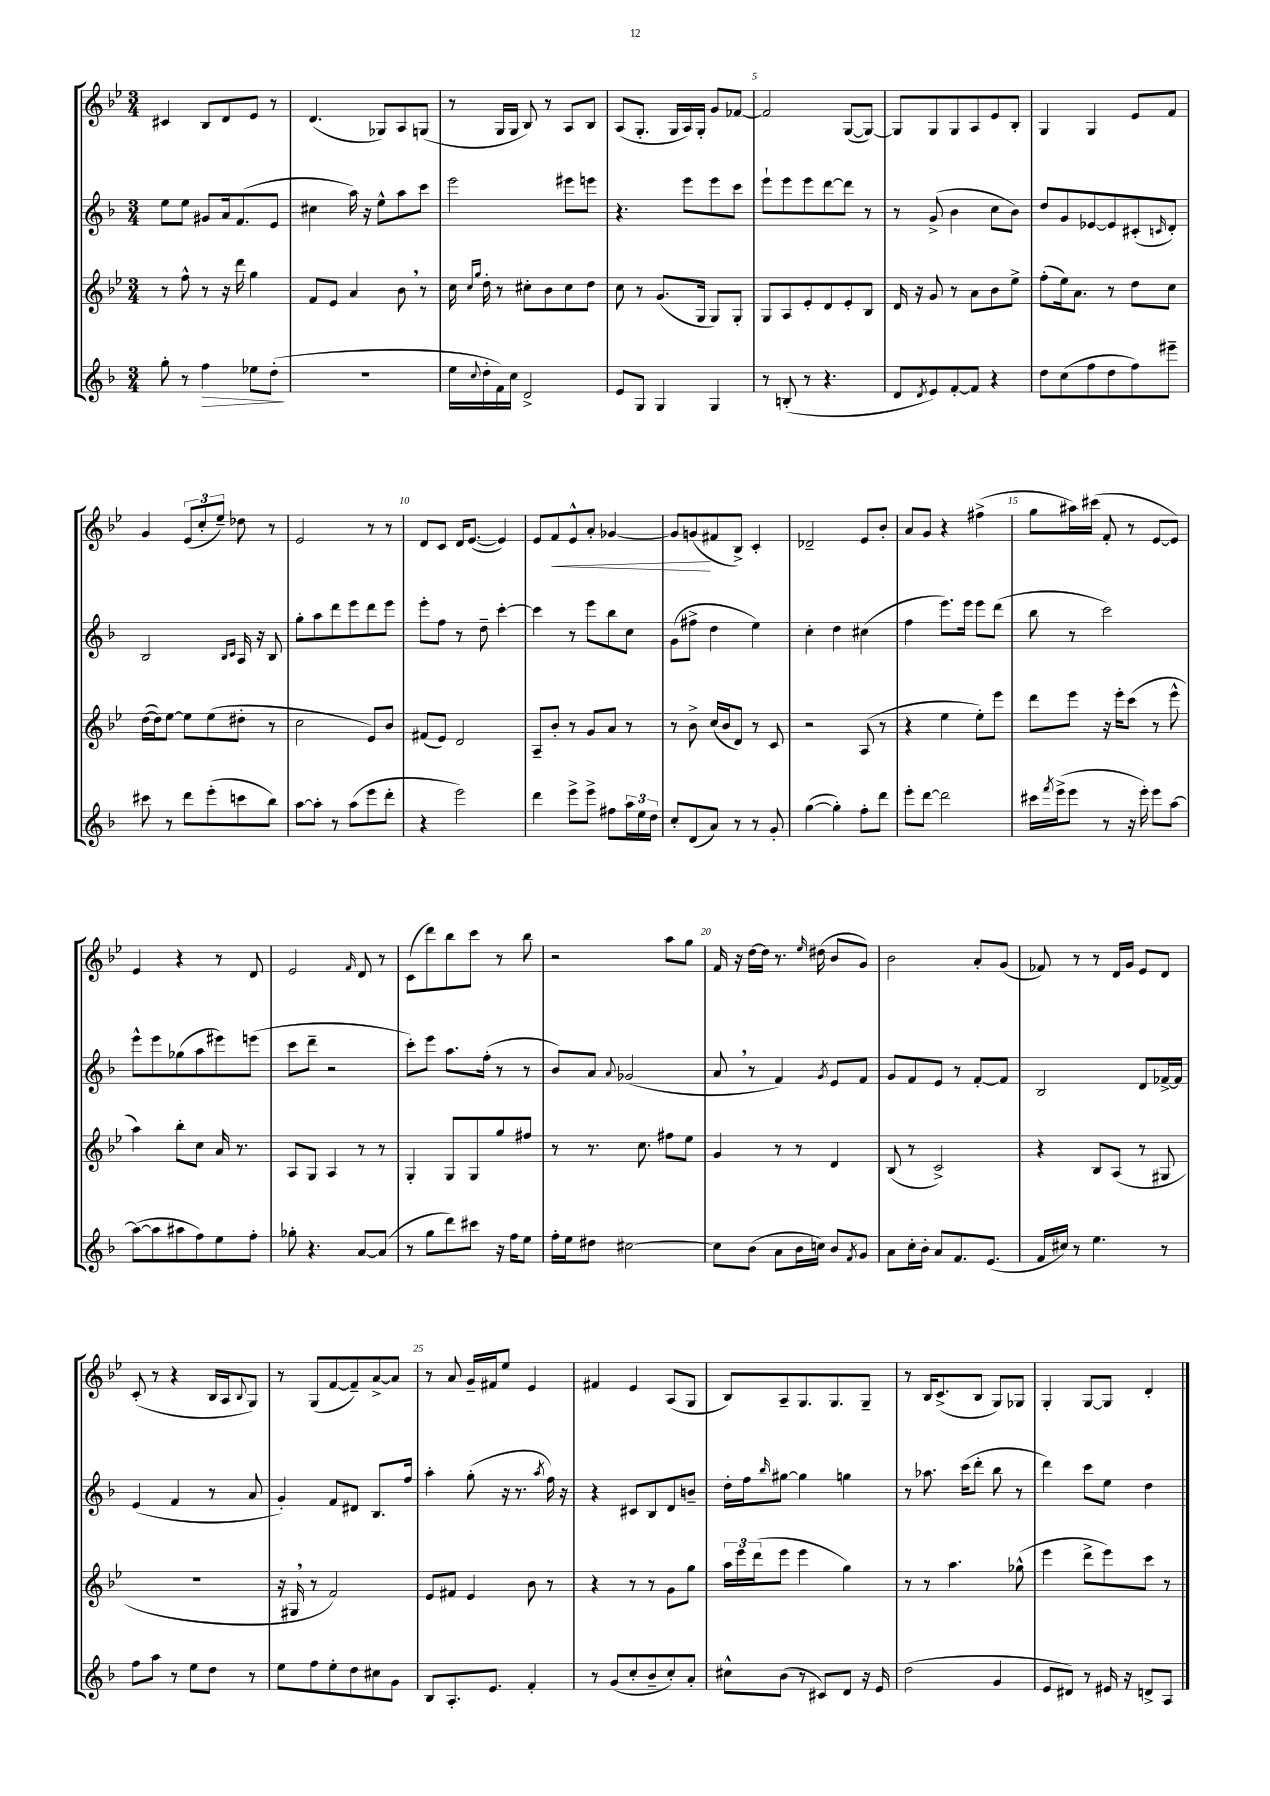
<<
\new StaffGroup <<
\new Staff = "s0" {
    \clef treble \key bes \major \numericTimeSignature \time 3/4
    cis'4 bes8 d'8 ees'8 r8 |
    d'4.( ges8) a8 g8( |
    r8 g16 g16 bes8) r8 a8 bes8 |
    a8( g8.-. g16 a16) g16-. g'8 fes'8~ |
    fes'2 g8~( g8~) |
    g8 g8 g8 a8 ees'8 bes8-. |
    g4 g4 ees'8 f'8 |
    g'4 \tuplet 3/2 { ees'8( c''8-. ees''8--) } des''8 r8 |
    ees'2 r8 r8 |
    d'8 c'8 d'16 ees'8.~( ees'4) |
    ees'8 f'8\< ees'8-^ a'8-. ges'4~ |
    ges'8 g'8\!( fis'8 bes8->) c'4-. |
    des'2-- ees'8 bes'8-. |
    a'8 g'8 r4 fis''4->( |
    g''8 ais''16) cis'''16( f'8-. r8 ees'8~ ees'8) |
    ees'4 r4 r8 d'8 |
    ees'2 \grace { f'16 } d'8 r8 |
    c'8( d'''8) bes''8 c'''8 r8 bes''8 |
    r2 a''8 g''8 |
    f'16 r16 d''16~ d''16 r8. \grace { ees''16 } dis''16( bes'8 g'8) |
    bes'2 a'8-. g'8( |
    fes'8) r8 r8 d'16 g'16 ees'8 d'8 |
    c'8-.( r8 r4 bes16 a16 \appoggiatura { bes8 } g8) |
    r8 g8( f'8~ f'8--) a'8~-> a'8 |
    r8 a'8 g'16-- fis'16 ees''8 ees'4 |
    fis'4 ees'4 a8( g8 |
    bes8) a8-- g8. g8. g8-- |
    r8 bes16 c'8.->( bes8 g8) ges8 |
    g4-. g8~ g8 d'4-. \bar "|." |
}
\new Staff = "s1" {
    \clef treble \key f \major \numericTimeSignature \time 3/4
    e''8 e''8 gis'8 a'16 f'8.( e'8 |
    cis''4 a''16) r16 e''8-^ a''8 c'''8 |
    e'''2 eis'''8 e'''8 |
    r4. e'''8 e'''8 c'''8 |
    e'''8-! e'''8 e'''8 d'''8~ d'''8 r8 |
    r8 g'8->( bes'4 c''8 bes'8) |
    d''8 g'8 ees'8~ ees'8 cis'8-.( \grace { c'16 } d'8-.) |
    bes2 \grace { bes16 c'16 } a16 r16 bes8 |
    g''8-. a''8 d'''8 e'''8 d'''8 e'''8 |
    e'''8-. f''8 r8 d''8-- c'''4~-. |
    c'''4 r8 e'''8 bes''8 c''8 |
    g'8( fis''8-> d''4 e''4) |
    c''4-. d''4 cis''4( |
    f''4 e'''8.) e'''16 e'''8 d'''8( |
    bes''8 r8 c'''2) |
    e'''8-^ e'''8 ges''8( a''8 eis'''8) e'''8( |
    c'''8 d'''8-- r2 |
    c'''8-.) e'''8 a''8. f''16-.( r8 r8 |
    bes'8) a'8 \appoggiatura { a'8 } ges'2( |
    a'8 \breathe r8 f'4) \acciaccatura { g'8 } e'8 f'8 |
    g'8 f'8 e'8 r8 f'8~-. f'8 |
    bes2 d'8 fes'16~-> fes'16 |
    e'4( f'4 r8 a'8 |
    g'4-.) f'8 dis'8 bes8. f''16 |
    a''4-. g''8-.( r16 r8. \acciaccatura { a''8 } f''16) r16 |
    r4 cis'8 bes8 d'8 b'8-- |
    d''16-. f''16 \grace { bes''16 } gis''8~ gis''4 g''4 |
    r8 aes''8. c'''16( d'''8-. bes''8 r8 |
    d'''4) c'''8 e''8 d''4 \bar "|." |
}
\new Staff = "s2" {
    \clef treble \key bes \major \numericTimeSignature \time 3/4
    r8 f''8-^ r8 r16 d'''16 g''4 |
    f'8 ees'8 a'4 bes'8 \breathe r8 |
    c''16 \grace { c''16 g''16 } d''16-. r8 cis''8-. bes'8 cis''8 d''8 |
    c''8 r8 g'8.( g16 g8) g8-. |
    g8 a8 ees'8-. d'8 ees'8-. bes8 |
    d'16 r16 g'8 r8 a'8 bes'8 ees''8-> |
    f''8-.( ees''16) a'8. r8 d''8 c''8 |
    d''16~( d''16) ees''8~ ees''8 ees''8( dis''8-. r8 |
    c''2 ees'8) bes'8 |
    fis'8( ees'8) d'2 |
    a8-- bes'8-. r8 g'8 a'8 r8 |
    r8 bes'8-> c''16( bes'16 d'8) r8 c'8 |
    r2 a8( r8 |
    r4 ees''4 ees''8-.) ees'''8 |
    d'''8 ees'''8 r16 ees'''16-. c'''8( r8 ees'''8-^ |
    a''4) bes''8-. c''8 a'16 r8. |
    a8 g8 a4 r8 r8 |
    g4-. g8 g8 g''8 fis''8 |
    r8 r8. c''8. fis''8 ees''8 |
    g'4 r8 r8 d'4 |
    bes8( r8 c'2->) |
    r4 bes8 a8( r8 gis8 |
    R2. |
    r16 gis16 \breathe r8 f'2) |
    ees'8 fis'8 ees'4 bes'8 r8 |
    r4 r8 r8 g'8 g''8 |
    \tuplet 3/2 { a''16 ees'''16 d'''16( } ees'''8 ees'''4 g''4) |
    r8 r8 a''4. ges''8-^( |
    ees'''4 d'''8-> ees'''8) c'''8 r8 \bar "|." |
}
\new Staff = "s3" {
    \clef treble \key f \major \numericTimeSignature \time 3/4
    g''8-. r8 f''4\> ees''8 d''8-.\!( |
    R2. |
    e''16 \appoggiatura { c''8 } d''16-. f'16) c''16 d'2-> |
    e'8 g8 g4 g4 |
    r8 b8-.( r8 r4. |
    d'8 \acciaccatura { d'8 } e'8) f'8~-. f'8 r4 |
    d''8 c''8( f''8 d''8 f''8) eis'''8-- |
    cis'''8 r8 d'''8 e'''8-.( c'''8 bes''8) |
    a''8~ a''8-. r8 a''8( e'''8 d'''8-. |
    r4 e'''2) |
    d'''4 e'''8-> e'''8-> fis''8 \tuplet 3/2 { a''16 e''16 d''16 } |
    c''8-. d'8( a'8) r8 r8 g'8-. |
    g''4~( g''4-.) f''8-. d'''8 |
    e'''8-. d'''8~ d'''2 |
    cis'''16 \acciaccatura { f'''8 } e'''16->( e'''8 r8 r16 e'''16-.) e'''8 a''8~ |
    a''8~( a''8 ais''8 f''8) e''8 f''8-. |
    ges''8-. r4. a'8~ a'8( |
    r8 g''8 d'''8) cis'''8 r16 f''16 e''8 |
    f''16-. e''16 dis''8 cis''2~ |
    cis''8 bes'8( a'8 bes'16 c''16) bes'8 \acciaccatura { f'8 } g'8 |
    a'8 c''16-. bes'16-. a'8 f'8. e'8.( |
    f'16 cis''16) r8 e''4. r8 |
    f''8 a''8 r8 e''8 d''8 r8 |
    e''8 f''8 e''8-. d''8 cis''8 g'8 |
    bes8 a8.-. e'8. f'4-. |
    r8 g'8( c''8-. bes'8-- c''8-.) a'8-. |
    cis''8-^ bes'8( r8 cis'8) d'8 r16 e'16 |
    d''2( g'4 |
    e'8 dis'8) r8 eis'16 r16 d'8-> a8 \bar "|." |
}
>>
>>
\layout { \context { \Score \override BarNumber.break-visibility = ##(#f #t #t) barNumberVisibility = #(every-nth-bar-number-visible 5) } }
